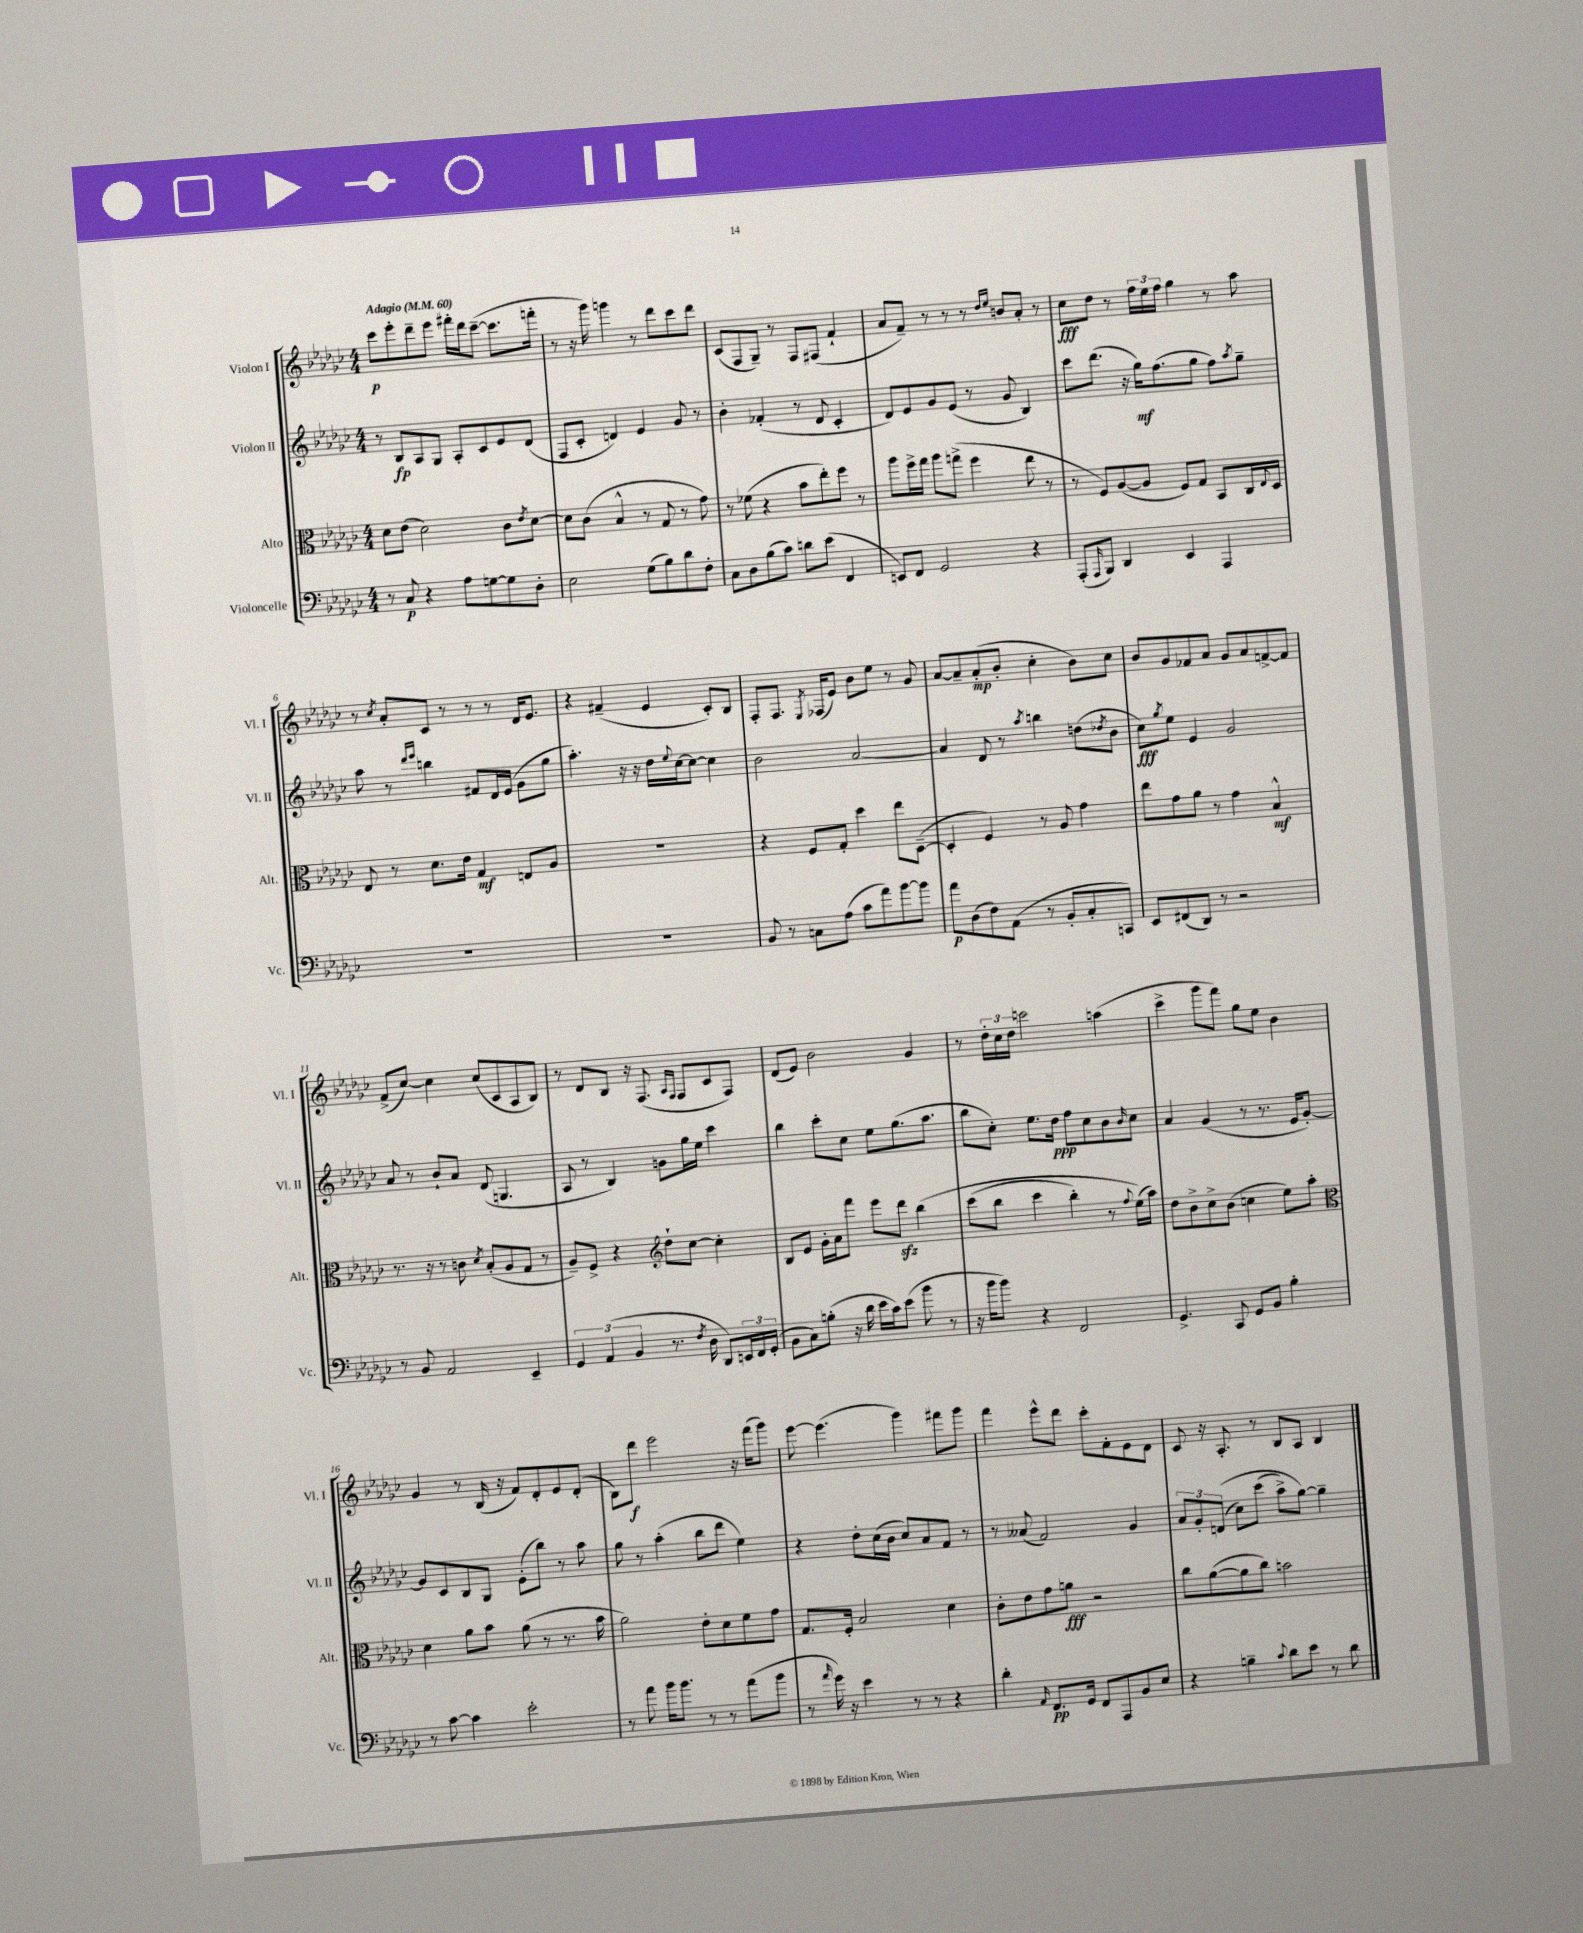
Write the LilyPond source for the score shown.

<<
\new StaffGroup <<
\new Staff = "s0" \with { instrumentName = "Violon I" shortInstrumentName = "Vl. I" } {
    \clef treble \key ges \major \numericTimeSignature \time 4/4 \tempo "Adagio" 4 = 60
    ces'''8\p ees'''8-. des'''8-- ees'''8 fis'''16-. des'''16 ces'''8~--( ces'''8. f'''16-. |
    r8 r16 ges'''16) g'''4 r8 des'''8 ces'''8 des'''8 |
    ces'8( f8 ges8--) r8 f8 fis8( f'4-! |
    aes'8 f'8--) r8 r8 r8 \grace { des''16 ees''16 } b'8 aes'8-. r8 |
    ces''8\fff des''8 r8 \tuplet 3/2 { f''16 ees''16 f''16 } ges''4 r8 aes''8 |
    r8 \acciaccatura { ces''8 } aes'8-. ces'8 r8 r8 r8 des'16 ees'8. |
    r4 fis'4--( ees'4 ces'8-.) bes8 |
    f8-. f8. \acciaccatura { ees8 } fes16( ees'8) bes'8 ees''8 r8 ges'8 |
    aes'8~ aes'8-- aes'8-.\mp( bes'8-. ces''4-. bes'8) ces''8 |
    bes'8 ges'8 fes'8 aes'8 ges'8 aes'8 f'8~-> f'8 |
    f'8->( ces''8~) ces''4 ces''8( ces'8 aes8 bes8) |
    r8 des'8 bes8 r16 f8.( \grace { aes16 f16 } f8 ces'8 f8) |
    des'8( ees'8) bes'2 ges'4 |
    r8 \tuplet 3/2 { des''16-. ces''16 des''16 } c'''2 a''4( |
    ces'''4-> ges'''8 f'''8) ges''8 ees''8 bes'4 |
    ges'4 r8 bes16( r16 f'8) des'8-. ees'8 des'8-.( |
    bes8) des'''8\f ees'''2 r16 f'''16( ges'''8) |
    ees'''8~ ees'''4.( ges'''4) fis'''8 ges'''8 |
    f'''4 ees'''8-^ des'''8 ces'''8-. f'8-. ees'8 des'8 |
    ces'8 r16 aes8.-. r8 bes8 aes8 bes4 \bar "|." |
}
\new Staff = "s1" \with { instrumentName = "Violon II" shortInstrumentName = "Vl. II" } {
    \clef treble \key ges \major \numericTimeSignature \time 4/4
    r8 bes8\fp aes8 ges8 aes8-. ces'8 ees'8 des'8( |
    f8 ces'8-. d'4) ees'4 ges'8 r8 |
    bes'4-. fes'4-.( r8 des'8 ces'4-. |
    des'8) ees'8 ges'8 ees'8( r8 ges'8 bes4) |
    ces'''8 des'''8.( r16 ges''16\mf) f''8.( ges''8 f''8) \acciaccatura { aes''8 } ges''8-- |
    aes''8 r8 \grace { des'''16 ees'''16 } b''4 fis'8 des'16 ees'16( ges'8 ges''8 |
    aes''4.-.) r16 r16 des''16 \appoggiatura { ees''8 } ces''16~ ces''8~ ces''4 |
    bes'2 aes'2~ |
    aes'4 des'8 r8 \acciaccatura { aes''8 } b''4 d''8( \acciaccatura { des''8 } bes'8 |
    ces''8\fff) \acciaccatura { ges''8 } ees''8 ees'4 ges'2 |
    aes'8 r8 bes'8-! aes'8 des'8( g4. |
    aes8 r8 bes4) g'8 ges''16 ees''16 ces'''4 |
    bes''4 ces'''8-. ces''8 ees''8 ges''8.( aes''8. |
    bes''8 ces''8-.) ees''8. des''16\ppp f''8 ces''8 bes'8 \grace { bes'16 } ces''8 |
    aes'4 ges'4( r8 r8. ees'16 ges'8~-.) |
    ges'8 ces'8 bes8 ges8 ees'8-.( bes''8) r8 aes''8 |
    ges''8 r8 aes''4-.( bes''8 des'''8 ees''4) |
    r4 des''8-. ces''16( bes'16 ces''8) aes'8 f'8 r8 |
    r8 aeses'8( f'2) ges'4 |
    \tuplet 3/2 { aes'8 ges'8-. d'8(\( } ces''8) ces'''8( aes''8->) ges''8~\) ges''4-- \bar "|." |
}
\new Staff = "s2" \with { instrumentName = "Alto" shortInstrumentName = "Alt." } {
    \clef alto \key ges \major \numericTimeSignature \time 4/4
    des'8 ees'8( des'2) ces'8 \acciaccatura { ees'8 } des'8~ |
    des'8 ces'8( bes4-^ r8 ges8 r8 ges'8) |
    r8 fes'8( r4 bes'8 ees''8-.) f''8 r8 |
    aes''8 f''16-> ges''16 aes''8 g''8->( f''4 ees''8 r8 |
    r8 f8) aes8~( aes8 f8) ges8 bes,8 ces16 \appoggiatura { ees8 } des16 |
    ees8 r8 des'8. ees'16 ges4\mf e8 aes8 |
    R1 |
    r4 f8 ges8-. des''4 ees''8 des8~--( |
    des4-. f4) r8 aes8 ges'4 |
    ees''8 ges'8 aes'8 r8 ges'4 bes4-^\mf |
    r8. r16 r8 c'8 \acciaccatura { des'8 } bes8-.( aes8 ges8 r8 |
    aes8--) f8-> r4 \clef treble des''8-! ces''8~ ces''4-. |
    bes8 ees'8 ges'16-. aes'16 f'''8 ees'''8 des'''8\sfz bes''4\( |
    ces'''8( bes''8 ces'''4 bes''4-.) r8 \appoggiatura { f''8 } ees''16(\) aes''16) |
    des''8 bes'8-> ces''8-> bes'8( c''4 ees''8) aes''8-. |
    \clef alto des'4 aes'8 bes'8 aes'8( r8 r8. bes'16 |
    aes'2) ees'8-. des'8 f'8 ges'8 |
    ges8. f16-. bes2 des'4 |
    ces'8-. ees'8 ges'8 a'8\fff r2 |
    ces''8 aes'8~( aes'8 ces''8) b'2 \bar "|." |
}
\new Staff = "s3" \with { instrumentName = "Violoncelle" shortInstrumentName = "Vc." } {
    \clef bass \key ges \major \numericTimeSignature \time 4/4
    r8 ces8\p r4 aes8 g8~ g8 des8-. |
    ees2 ges8( bes8) des'8 f8-. |
    ces8 des8 bes8( ces'8) d'8 ees'8( f,4 |
    e,8) f,8 ges,2 r4 |
    aes,,8-.( \grace { aes,,16 } bes,,8) des,4 ees,4 aes,,4 |
    R1 |
    R1 |
    bes,8 r8 c8 aes8( ces'8 aes'8) bes'8~ bes'8 |
    aes'8\p des8( f8) aes,8( r8 bes,8-. ces8-. c,8) |
    ees,8 fis,8( des,8) r8 r2 |
    r8 bes,8 aes,2 ees,4-- |
    \tuplet 3/2 { ges,4 aes,4( bes,4 } r8. \acciaccatura { f8 } des16 des,8) \tuplet 3/2 { e,16 f,16 ges,16-.( } |
    bes,8 ces8) b8-.( r16 des'16 ees'16 ces'16) ees'8( bes'8 r8 |
    r16 bes'16 bes'8) r4 f,2 |
    ges,4.-> ces,8 ges,8 bes,8 bes4-. |
    r8 ces'8~ ces'4 ees'2-. |
    r8 aes'8 bes'16 bes'8. r8 r8 aes'8( bes'8 |
    r8 \grace { aes'16 } ges'16) r16 ees'4 r8 r8 r4 |
    des'4-. \grace { aes,16 } f,8.\pp ges,16 f,8 aes,,8 bes,8 ees8 |
    r4 b4-- \appoggiatura { ces'8 } des'8 ees'8 r8 des'8 \bar "|." |
}
>>
>>
